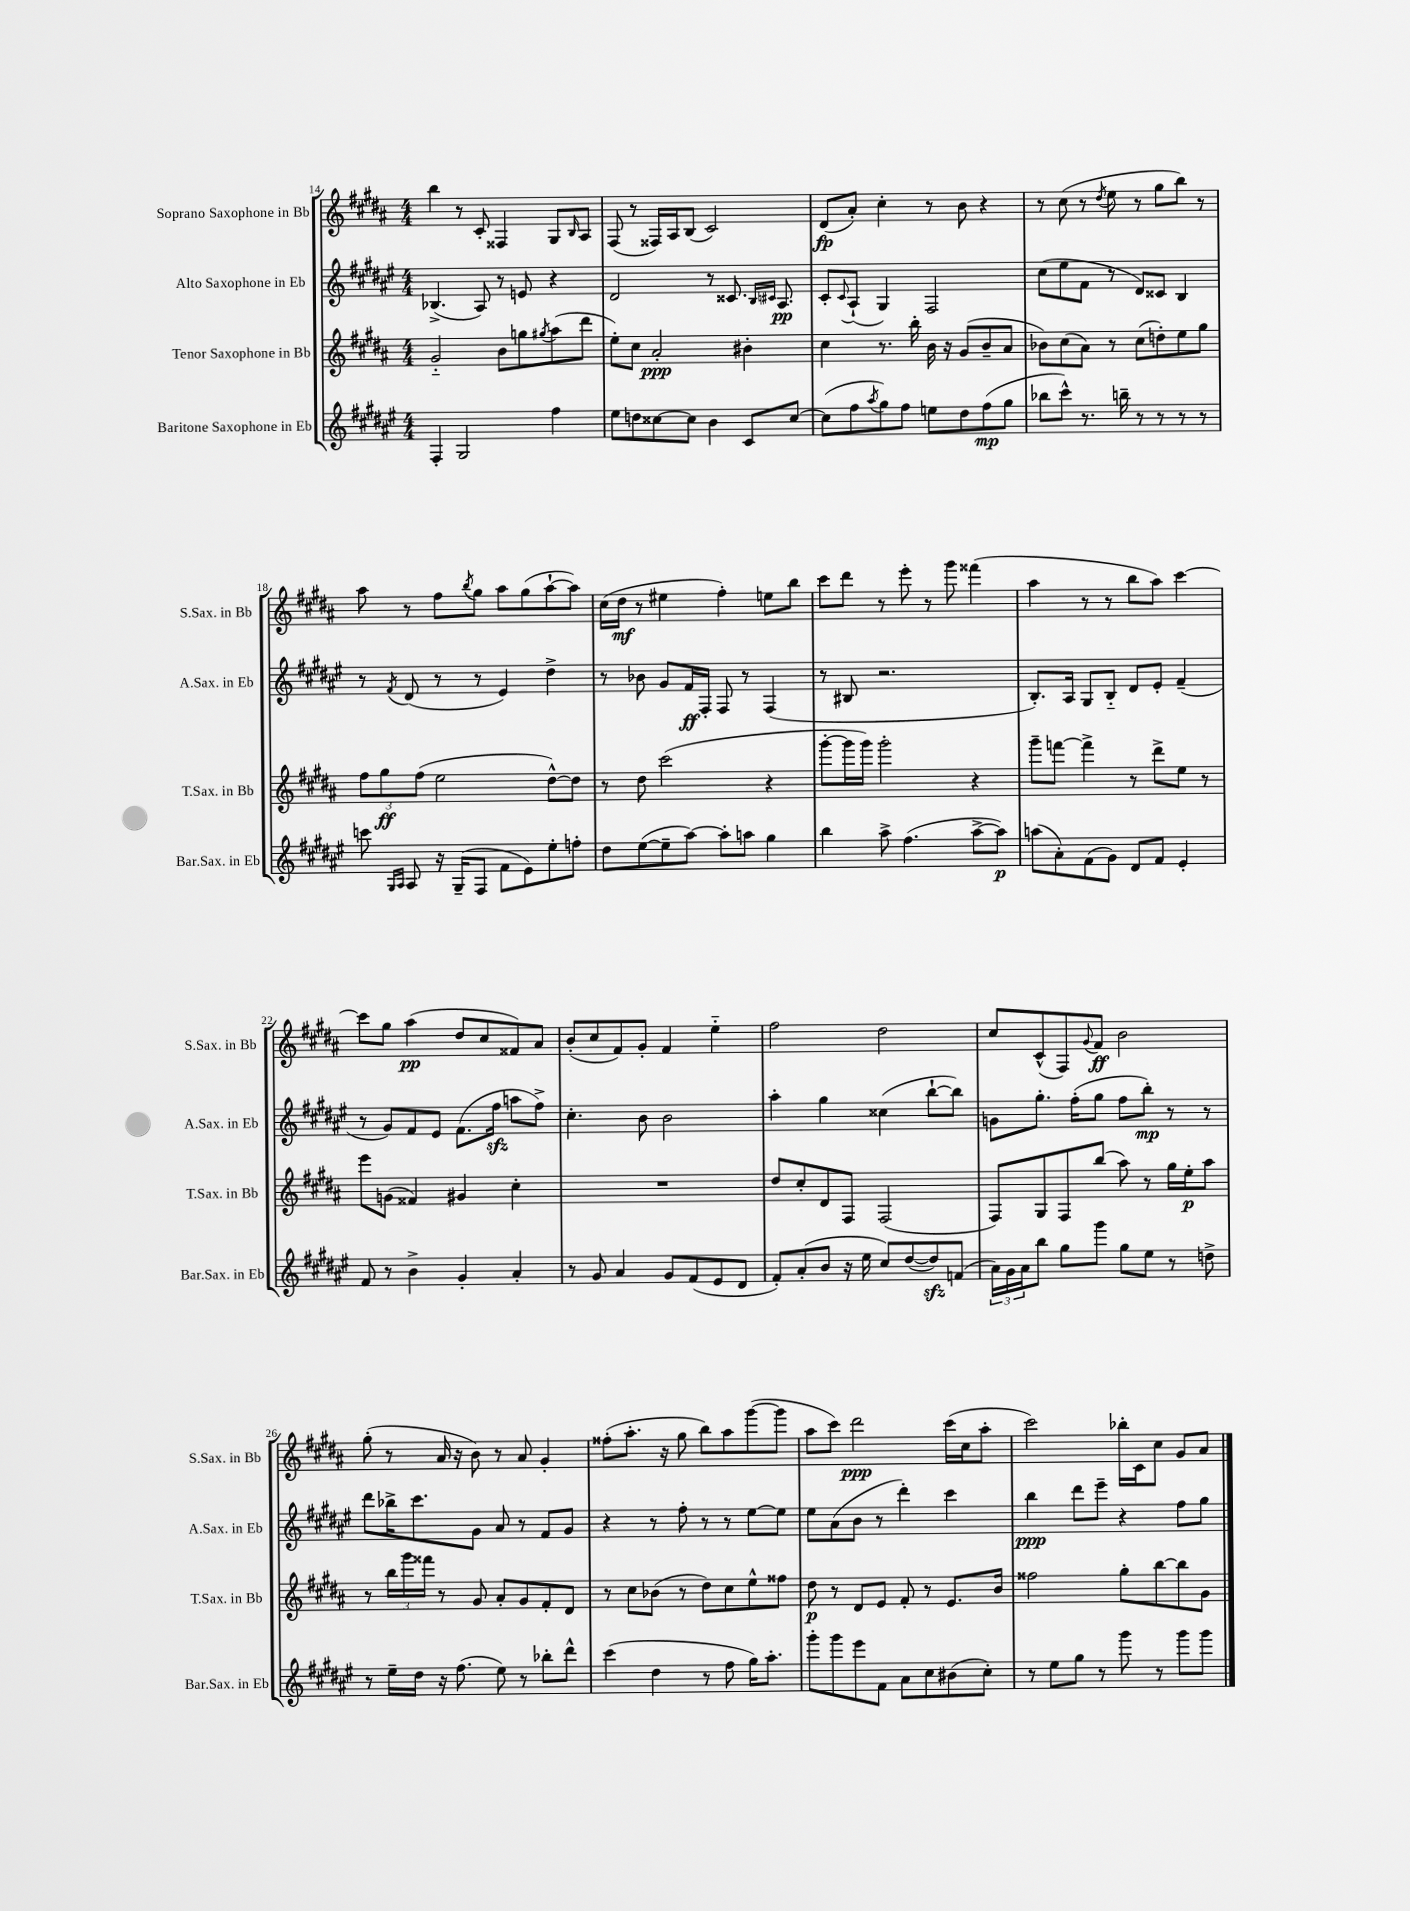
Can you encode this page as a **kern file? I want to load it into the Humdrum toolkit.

**kern	**kern	**kern	**kern
*staff4	*staff3	*staff2	*staff1
*clefG2	*clefG2	*clefG2	*clefG2
*k[f#c#g#d#a#e#]	*k[f#c#g#d#a#]	*k[f#c#g#d#a#e#]	*k[f#c#g#d#a#]
*M4/4	*M4/4	*M4/4	*M4/4
4F#'	2g#'~	(4.B-^	4bb
2G#	.	.	8r
.	.	8A#)	8c#'
.	8b	8r	4F##
.	8gg	8e	.
.	8qgg#	.	.
4ff#	(8aa#	4r	8G#
.	.	.	16qqB
.	8ddd#	.	8A#
=	=	=	=
8ee#	8ee')	2d#	(8F#
8dd	8cc#	.	8r
[8cc##	2a#'	.	16F##)
.	.	.	16A#
8cc##]	.	.	(8B
4b	.	8r	2c#)
.	.	8.c##	.
8c#	4b#'	.	.
.	.	16qqB	.
.	.	16qqc#	.
.	.	8.A#	.
[8cc##	.	.	.
=	=	=	=
(8cc##]	4cc#	8c#'	(8d#
.	.	8qqc#	.
8ff#	.	(8A#`	8a#')
8qaa#	.	.	.
8gg#)	8.r	4G#)	4cc#'
8ff#	.	.	.
.	16bb'	.	.
8ee	16b	2F#	8r
.	16r	.	.
8dd#	(8g#	.	8b
(8ff#	8b~	.	4r
8gg#	8a#	.	.
=	=	=	=
8bb-	8b-)	(8cc#	8r
8ccc#^^)	(8cc#	8ee#	(8cc#
8.r	8a#)	8f#	8r
.	.	.	8qdd#
.	8r	8r	8ee
16bb~	.	.	.
8r	(8cc#	8d#)	8r
8r	8dd')	8c##	8gg#
8r	8ee	4B	8bb)
8r	8gg#	.	8r
=	=	=	=
8ccc	12ff#	8r	8aa#
.	12gg#	.	.
16qqG#	.	.	.
16qqA#	.	8qf#	.
8A#	.	(8d#	8r
.	(12ff#	.	.
16r	2ee	8r	8ff#
(16G#~	.	.	.
.	.	.	8qbb
8F#	.	8r	8gg#
8f#	.	4e#)	8aa#
8e#)	.	.	(8gg#
8ee#'	[8dd#^^)	4dd#^	[8aa#`
8ff'	8dd#]	.	8aa#])
=	=	=	=
8dd#	8r	8r	(16cc#
.	.	.	16dd#
([8ee#	8dd#	8b-	8r
8ee#~]	(2ccc#	8g#	4ee#
[8aa#)	.	16f#	.
.	.	16F#'	.
8aa#']	.	8F#	4ff#')
8aa	.	8r	.
4gg#	4r	(4F#	8ee
.	.	.	8bb
=	=	=	=
4bb	[8ggg#'	8r	8ccc#
.	16ggg#]	8B#	8ddd#
.	16ggg#)	.	.
8aa#^	2ggg#'	2.r	8r
(4.ff#	.	.	8eee'
.	.	.	8r
.	.	.	8ggg#
[8aa#^	4r	.	(4fff##
8aa#])	.	.	.
=	=	=	=
(8aa	8ggg#~	8.B')	4aa#
8a#')	[8fff	.	.
.	.	16A#	.
(8f#	4fff^]	8G#	8r
8g#)	.	8B'~	8r
8d#	8r	8d#	8bb
8f#	8ddd#^	8e#'	8aa#)
4e#'	8ee	(4f#~	[4ccc#
.	8r	.	.
=	=	=	=
8f#	8eee	8r	8ccc#]
8r	(8g	8g#)	8gg#
4b^	4f##)	8f#	(4aa#
.	.	8e#	.
4g#'	4g#	(8.f#	8dd#
.	.	.	8cc#
.	.	16ff#	.
4a#'	4cc#'	8aa	8f##)
.	.	8ff#^)	8a#
=	=	=	=
8r	1r	4.cc#'	(8b'
8g#	.	.	8cc#
4a#	.	.	8f#)
.	.	8b	8g#'
8g#	.	2b	4f#
(8f#	.	.	.
8e#	.	.	4ee'~
8d#	.	.	.
=	=	=	=
8f#')	8dd#	4aa#'	2ff#
(8a#'	8cc#'	.	.
8b	8d#	4gg#	.
16r	8F#	.	.
16ee#	.	.	.
8cc#)	(2F#	(4cc##	2dd#
([8dd#	.	.	.
8dd#])	.	[8bb`	.
(8f	.	8bb])	.
=	=	=	=
24a#)	8F#)	8g	8cc#
24g#	.	.	.
24a#	.	.	.
8bb	8G#	8.gg#'	(8c#^^
8gg#	8F#	.	8F#)
.	.	(16ff#'	.
.	.	.	8qqg#
8ggg#	(8bb	8gg#	8f#
8gg#	8aa#)	8ff#	2b
8ee#	8r	8bb')	.
8r	16gg#	8r	.
.	16ee'	.	.
8dd^	8aa#	8r	.
=	=	=	=
8r	8r	8ddd#	(8gg#'
16ee#~	24bb	16bb-^	8r
.	24ggg#	.	.
16dd#	.	8.ccc#	.
.	24fff##	.	.
16r	8r	.	16a#
(8.ff#	.	.	16r
.	8g#	8g#	8b)
8ee#)	8a#'	8a#	8r
8r	8g#	8r	8a#
8bb-'	8f#'	8f#	4g#'
8ddd#^^	8d#	8g#	.
=	=	=	=
(4ccc#	8r	4r	(8ff##'
.	8cc#	.	8.aa#'
4dd#	(8b-	8r	.
.	.	.	16r
.	8r	8ff#'	8gg#
8r	8dd#)	8r	8bb)
8ff#	8cc#	8r	8aa#
16gg#)	8ee^^	[8ee#	([8ggg#
8.aa#'	.	.	.
.	8ff##	8ee#]	8ggg#]
=	=	=	=
8ggg#'	8dd#	8ee#	8aa#
8ggg#	8r	(8a#	8ccc#)
8eee#	8d#	8b	2ddd#
8f#	8e	8r	.
8a#	8f#'	4ddd#')	.
8cc#	8r	.	.
(8b#	8.e	4ccc#	(16ccc#
.	.	.	16cc#
8cc#')	.	.	8aa#'
.	16b	.	.
=	=	=	=
8r	2ff##	4bb	2ccc#)
8ee#	.	.	.
8gg#	.	8ddd#	.
8r	.	8eee#~	.
8ggg#	8gg#'	4r	16bb-'
.	.	.	16c#
8r	[8bb	.	8cc#
8ggg#	8bb]	8ff#	8g#
8ggg#	8g#	8gg#	8a#
==	==	==	==
*-	*-	*-	*-
